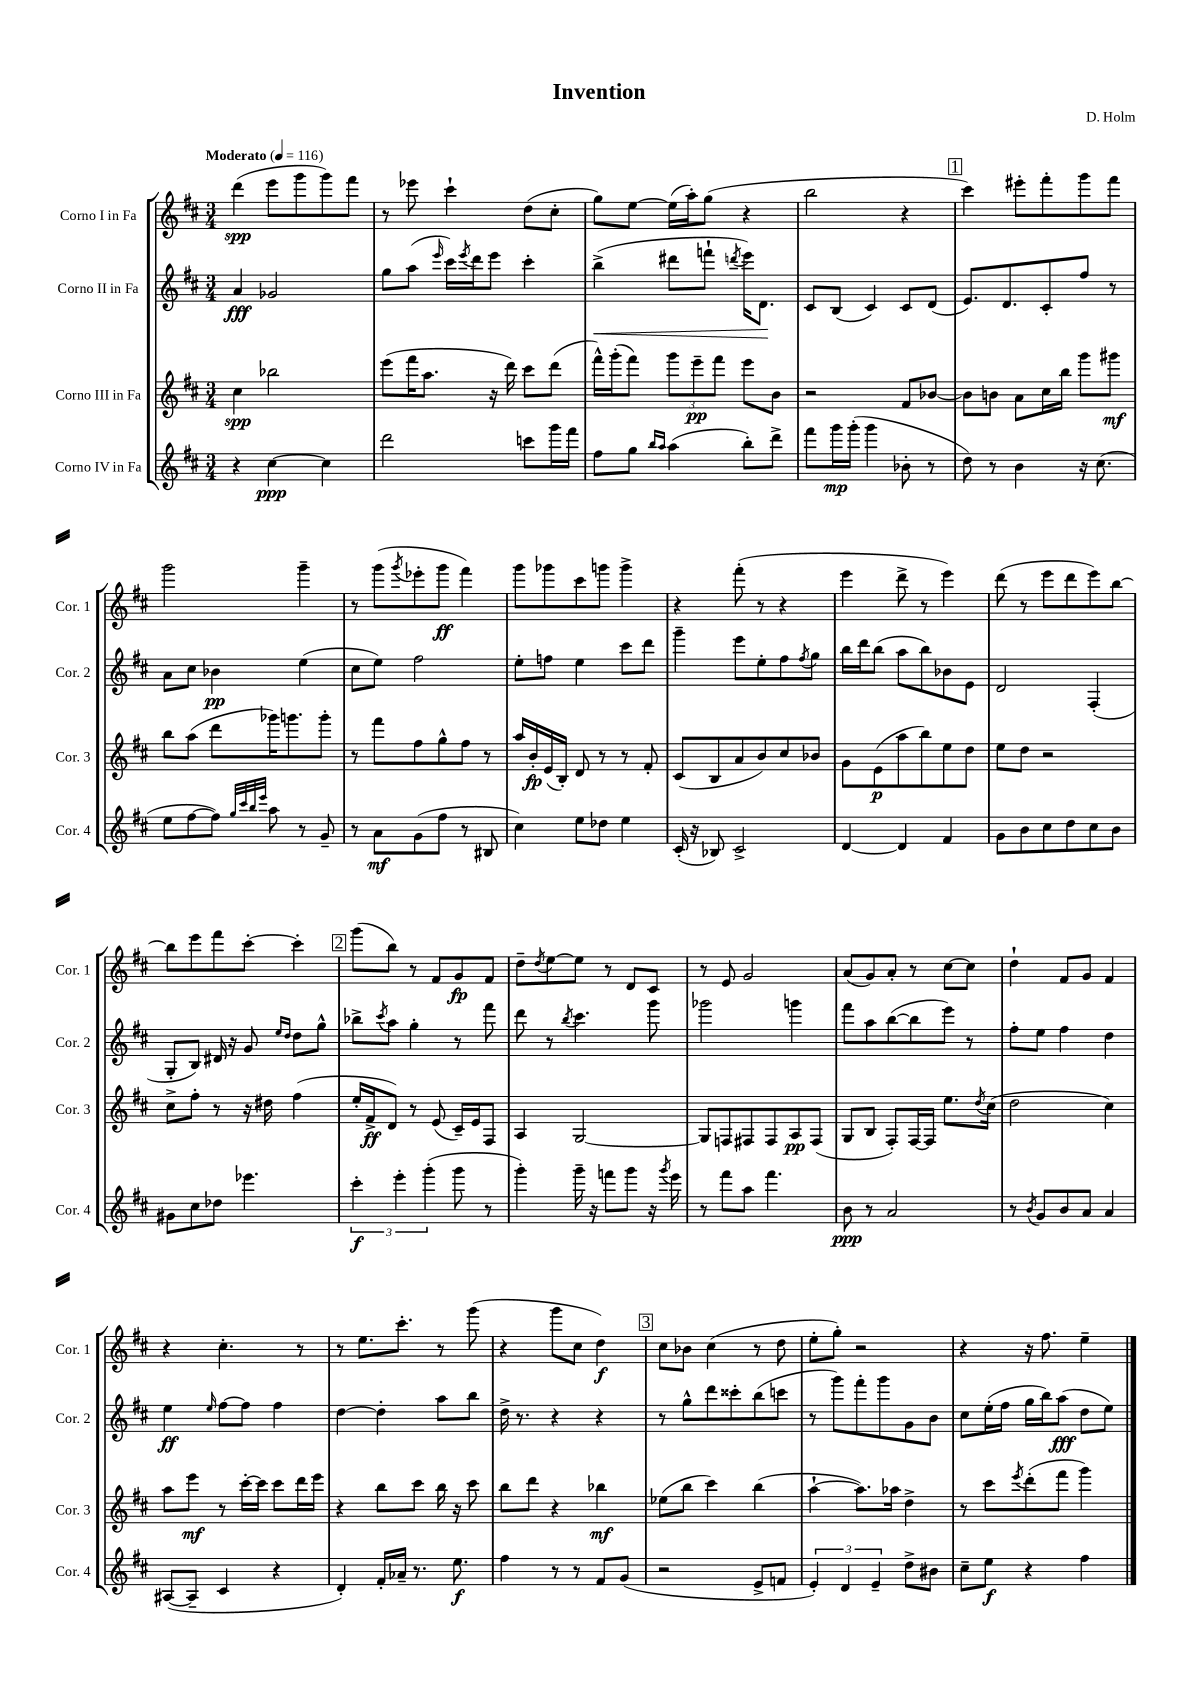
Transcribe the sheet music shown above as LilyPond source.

\header { title = "Invention" composer = "D. Holm" }
<<
\new StaffGroup <<
\new Staff = "s0" \with { instrumentName = "Corno I in Fa" shortInstrumentName = "Cor. 1" } {
    \clef treble \key d \major \numericTimeSignature \time 3/4 \tempo "Moderato" 4 = 116
    d'''4\spp( e'''8 g'''8 g'''8) fis'''8 |
    r8 ees'''8 cis'''4-! d''8( cis''8-. |
    g''8) e''8~ e''16( a''16-.) g''8( r4 |
    b''2 r4 |
    \mark \markup { \box "1" } cis'''4) eis'''8-. fis'''8-. g'''8 fis'''8 |
    g'''2 g'''4-- |
    r8 g'''8( \acciaccatura { g'''8 } ees'''8-. g'''8\ff fis'''4) |
    g'''8 ges'''8 cis'''8 g'''8 g'''4-> |
    r4 fis'''8-.( r8 r4 |
    e'''4 d'''8-> r8 e'''4) |
    d'''8( r8 e'''8 d'''8 e'''8) b''8~ |
    b''8 e'''8 fis'''8 cis'''8~-. cis'''4-. |
    \mark \markup { \box "2" } g'''8( b''8) r8 fis'8 g'8\fp fis'8 |
    d''8-- \acciaccatura { d''8 } e''8~ e''8 r8 d'8 cis'8 |
    r8 e'8 g'2 |
    a'8( g'8) a'8-. r8 cis''8~ cis''8 |
    d''4-! fis'8 g'8 fis'4 |
    r4 cis''4.-. r8 |
    r8 e''8. cis'''8.-. r8 g'''8( |
    r4 g'''8 cis''8 d''4\f) |
    \mark \markup { \box "3" } cis''8 bes'8 cis''4( r8 d''8 |
    e''8-. g''8-.) r2 |
    r4 r16 fis''8. e''4-- \bar "|." |
}
\new Staff = "s1" \with { instrumentName = "Corno II in Fa" shortInstrumentName = "Cor. 2" } {
    \clef treble \key d \major \numericTimeSignature \time 3/4
    a'4\fff ges'2 |
    g''8 a''8( \grace { e'''16 } cis'''16) \acciaccatura { e'''8 } d'''16 e'''8 cis'''4-. |
    b''4->\<( dis'''8 f'''8-! \acciaccatura { d'''8 } e'''16) d'8.\! |
    cis'8 b8( cis'4) cis'8 d'8( |
    \mark \markup { \box "1" } e'8.) d'8. cis'8-. fis''8 r8 |
    a'8 cis''8 bes'4\pp e''4( |
    cis''8 e''8) fis''2 |
    e''8-. f''8 e''4 cis'''8 d'''8 |
    g'''4-- e'''8 e''8-. fis''8 \acciaccatura { fis''8 } g''8 |
    b''16 d'''16 b''8( a''8 b''8) bes'8 e'8 |
    d'2 fis4-.( |
    g8-. b8) dis'16 r16 g'8 \grace { e''16 d''16 } d''8 g''8-^ |
    \mark \markup { \box "2" } bes''8-> \acciaccatura { cis'''8 } a''8 g''4-. r8 fis'''8 |
    d'''8 r8 \acciaccatura { b''8 } cis'''4. g'''8 |
    ges'''2 g'''4 |
    fis'''8 a''8 b''8~( b''8 e'''8) r8 |
    fis''8-. e''8 fis''4 d''4 |
    e''4\ff \grace { e''16 } fis''8~ fis''8 fis''4 |
    d''4~ d''4-. a''8 b''8 |
    d''16-> r8. r4 r4 |
    \mark \markup { \box "3" } r8 g''8-^ d'''8 cisis'''8-. b''8( c'''8 |
    r8 g'''8) fis'''8-. g'''8 g'8 b'8 |
    cis''8 e''16-.( fis''16 g''16 b''16) a''8\fff( d''8 e''8) \bar "|." |
}
\new Staff = "s2" \with { instrumentName = "Corno III in Fa" shortInstrumentName = "Cor. 3" } {
    \clef treble \key d \major \numericTimeSignature \time 3/4
    cis''4\spp bes''2 |
    e'''8( fis'''16 a''8. r16 d'''16) cis'''8 d'''8( |
    fis'''16-^) g'''16-.( fis'''8) \tuplet 3/2 { g'''8 e'''8--\pp fis'''8 } e'''8 b'8 |
    r2 fis'8 bes'8~ |
    \mark \markup { \box "1" } bes'8 b'8 a'8 cis''16 b''16 g'''8 gis'''8\mf |
    b''8 a''8( d'''8 ges'''16) g'''8. g'''8-. |
    r8 fis'''8 fis''8 g''8-^ fis''8 r8 |
    a''16 b'16-.\fp e'16( b16-.) d'8 r8 r8 fis'8-. |
    cis'8( b8 a'8 b'8) cis''8 bes'8 |
    g'8 e'8\p( a''8 b''8) e''8 d''8 |
    e''8 d''8 r2 |
    cis''8-> fis''8-. r8 r16 dis''16 fis''4( |
    \mark \markup { \box "2" } e''16-. fis'16->\ff d'8) r8 e'8( cis'16--) e'16 fis8 |
    a4 g2~ |
    g8 f8 fis8 fis8 a8\pp fis8( |
    g8 b8 fis8-.) fis16~ fis16 e''8. \acciaccatura { d''8 } cis''16( |
    d''2 cis''4) |
    a''8 e'''8\mf r8 cis'''16~-. cis'''16 cis'''8 d'''16 e'''16 |
    r4 b''8 cis'''8 b''16 r16 cis'''8 |
    b''8 d'''8 r4 bes''4\mf |
    \mark \markup { \box "3" } ees''8( b''8 cis'''4) b''4( |
    a''4~-! a''8.) aes''16 d''4-> |
    r8 cis'''8 \acciaccatura { e'''8 } d'''8-.( fis'''8 g'''4) \bar "|." |
}
\new Staff = "s3" \with { instrumentName = "Corno IV in Fa" shortInstrumentName = "Cor. 4" } {
    \clef treble \key d \major \numericTimeSignature \time 3/4
    r4 cis''4~\ppp cis''4 |
    d'''2 c'''8 g'''16 fis'''16 |
    fis''8 g''8 \grace { b''16 a''16 } a''4( b''8-.) d'''8-> |
    fis'''8 g'''16\mp g'''16-.( g'''4 bes'8-. r8 |
    \mark \markup { \box "1" } d''8) r8 b'4 r16 cis''8.( |
    e''8 fis''8~ fis''8) \grace { g''32 cis'''32 b''32 e'''32 } a''8 r8 g'8-- |
    r8 a'8\mf g'8( fis''8 r8 bis8 |
    cis''4) e''8 des''8 e''4 |
    cis'16-.( r16 bes8) cis'2-> |
    d'4~ d'4 fis'4 |
    g'8 b'8 cis''8 d''8 cis''8 b'8 |
    gis'8 cis''8 des''8 ees'''4. |
    \mark \markup { \box "2" } \tuplet 3/2 { cis'''4-.\f e'''4-. g'''4-.( } g'''8 r8 |
    g'''4-.) g'''16-- r16 f'''8 g'''8 r16 \acciaccatura { g'''8 } e'''16 |
    r8 fis'''8 a''8 fis'''4. |
    b'8\ppp r8 a'2 |
    r8 \acciaccatura { b'8 } g'8 b'8 a'8 a'4 |
    ais8~( ais8-- cis'4 r4 |
    d'4-.) fis'16-. aes'16-- r8. e''8.\f |
    fis''4 r8 r8 fis'8 g'8( |
    \mark \markup { \box "3" } r2 e'8-> f'8 |
    \tuplet 3/2 { e'4-.) d'4 e'4-- } d''8-> bis'8 |
    cis''8-- e''8\f r4 fis''4 \bar "|." |
}
>>
>>
\layout { \context { \Score \remove "Bar_number_engraver" } }
